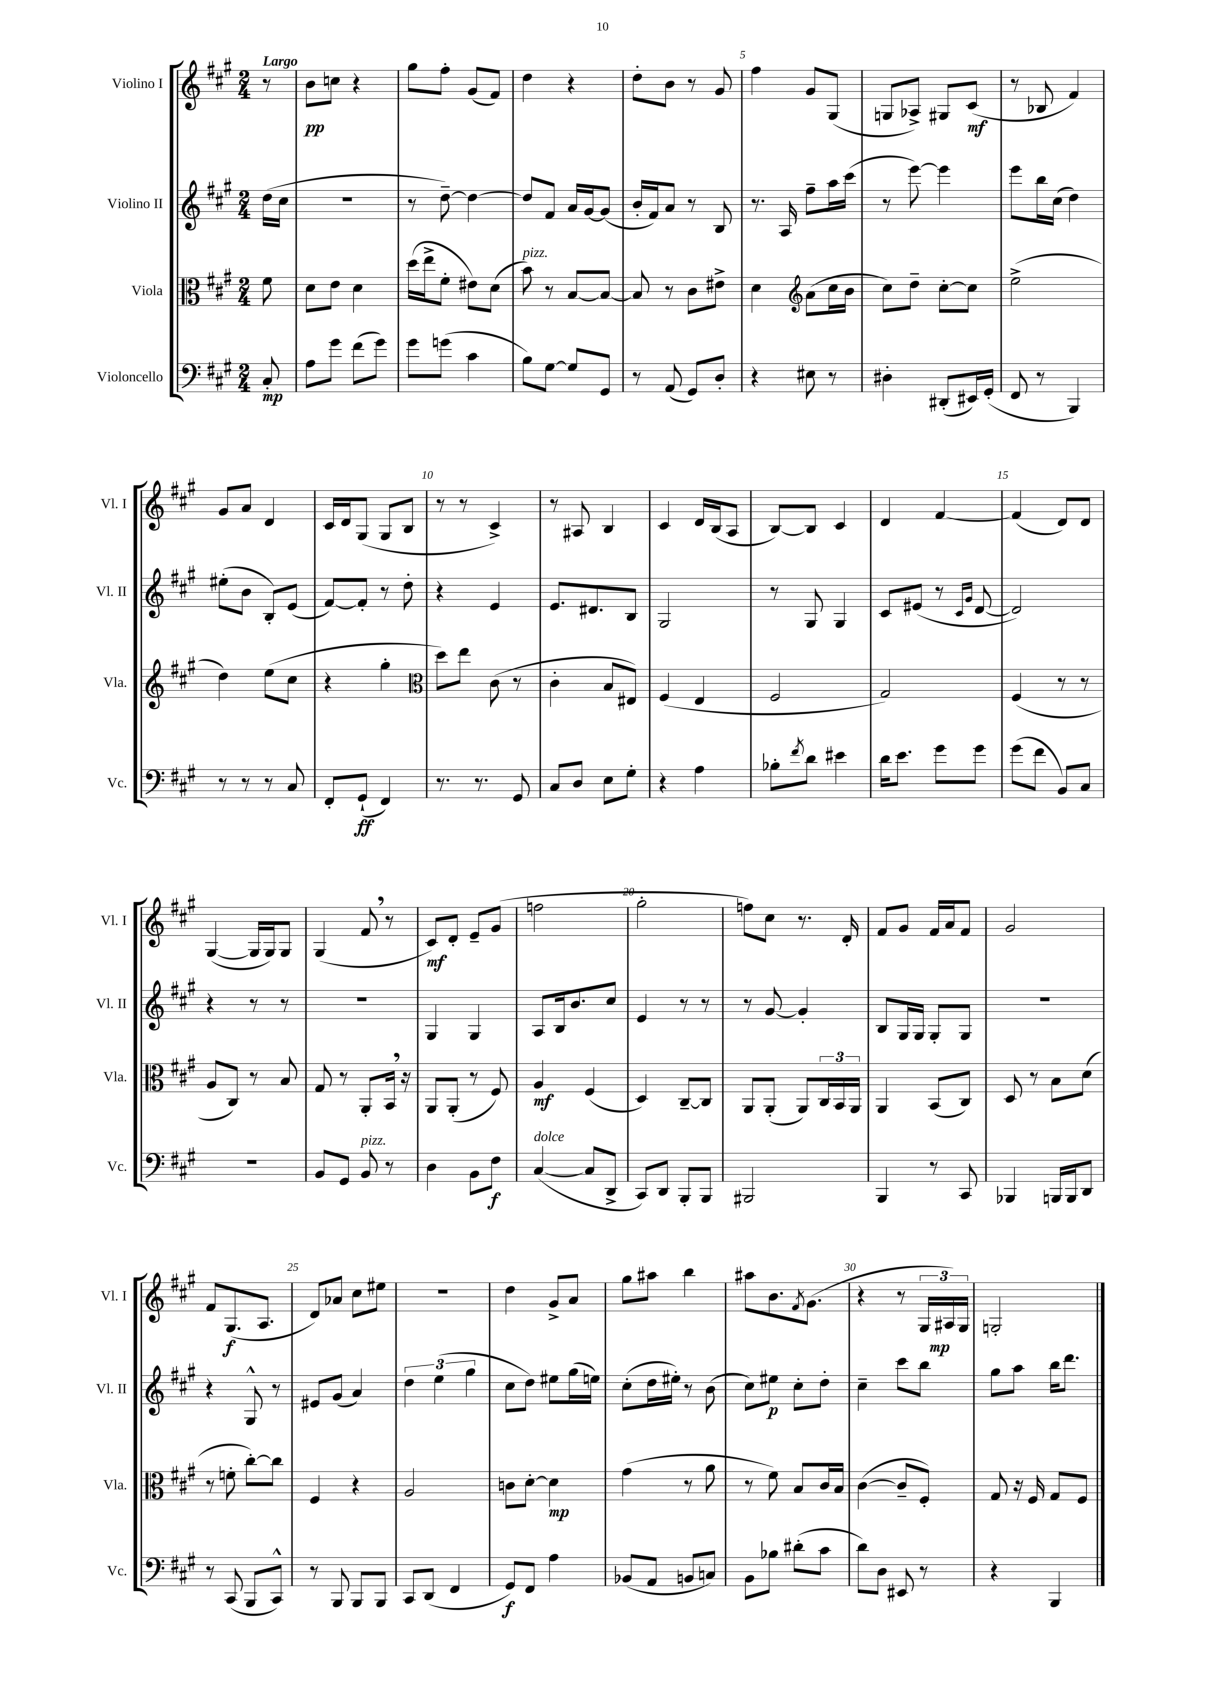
<<
\new StaffGroup <<
\new Staff = "s0" \with { instrumentName = "Violino I" shortInstrumentName = "Vl. I" } {
    \clef treble \key a \major \numericTimeSignature \time 2/4 \partial 8 \tempo "Largo"
    r8 |
    b'8\pp c''8 r4 |
    gis''8 fis''8-. gis'8( fis'8) |
    d''4 r4 |
    d''8-. b'8 r8 gis'8 |
    fis''4 gis'8 gis8( |
    g8 aes8->) gis8 cis'8\mf( |
    r8 bes8 fis'4) |
    gis'8 a'8 d'4 |
    cis'16 d'16 gis8( gis8 b8 |
    r8 r8 cis'4->) |
    r8 ais8 b4 |
    cis'4 d'16 b16( a8 |
    b8~) b8 cis'4 |
    d'4 fis'4~ |
    fis'4( d'8) d'8 |
    gis4~( gis16 gis16) gis8 |
    gis4( fis'8 \breathe r8 |
    cis'8\mf) d'8-. e'8-- gis'8( |
    f''2 |
    gis''2-. |
    f''8) cis''8 r8. d'16-. |
    fis'8 gis'8 fis'16 a'16 fis'8 |
    gis'2 |
    fis'8 gis8.\f( a8. |
    d'8) aes'8 cis''8 eis''8 |
    r2 |
    d''4 gis'8-> a'8 |
    gis''8 ais''8 b''4 |
    ais''8 b'8. \acciaccatura { fis'8 } gis'8.( |
    r4 r8 \tuplet 3/2 { gis16 ais16\mp) gis16 } |
    g2-. \bar "|." |
}
\new Staff = "s1" \with { instrumentName = "Violino II" shortInstrumentName = "Vl. II" } {
    \clef treble \key a \major \numericTimeSignature \time 2/4 \partial 8
    d''16( cis''16 |
    R2 |
    r8 d''8~--) d''4~ |
    d''8 fis'8 a'16 gis'16~ gis'8( |
    b'16-. fis'16) a'8 r8 b8 |
    r8. a16 fis''8-- a''16 cis'''16( |
    r8 e'''8~) e'''4 |
    e'''8 b''16 cis''16( d''4) |
    eis''8-.( b'8 b8-.) e'8( |
    fis'8~) fis'8-. r8 d''8-. |
    r4 e'4 |
    e'8. dis'8. b8 |
    gis2 |
    r8 gis8 gis4 |
    cis'8 eis'8( r8 \grace { cis'16 gis'16 } d'8~ |
    d'2) |
    r4 r8 r8 |
    r2 |
    gis4 gis4 |
    a8 b16 b'8. cis''8 |
    e'4 r8 r8 |
    r8 gis'8~ gis'4-. |
    b8 gis16 gis16 gis8-. gis8 |
    R2 |
    r4 gis8-^ r8 |
    eis'8 gis'8( a'4) |
    \tuplet 3/2 { d''4 e''4( gis''4 } |
    cis''8 d''8) eis''8 gis''16( e''16) |
    cis''8-.( d''16 eis''16-.) r8 b'8( |
    cis''8) eis''8\p cis''8-. d''8-. |
    cis''4-- cis'''8 b''8 |
    gis''8 a''8 b''16 d'''8. \bar "|." |
}
\new Staff = "s2" \with { instrumentName = "Viola" shortInstrumentName = "Vla." } {
    \clef alto \key a \major \numericTimeSignature \time 2/4 \partial 8
    fis'8 |
    d'8 e'8 d'4 |
    d''16( e''16-> fis'8-. eis'8) d'8( |
    b'8^\markup { \italic "pizz." }) r8 b8~ b8~ |
    b8 r8 cis'8 eis'8-> |
    d'4 \clef treble a'8( cis''16 b'16 |
    cis''8) d''8-- cis''8~-. cis''8 |
    e''2->( |
    d''4) e''8( cis''8 |
    r4 gis''4-. |
    \clef alto d''8) e''8 cis'8( r8 |
    cis'4-. b8 eis8) |
    fis4( e4 |
    fis2 |
    gis2) |
    fis4( r8 r8 |
    a8 cis8) r8 b8 |
    gis8 r8 a,8-. b,16 \breathe r16 |
    a,8 a,8-.( r8 fis8) |
    a4\mf fis4( |
    d4) cis8~-- cis8 |
    a,8 a,8-.( a,8) \tuplet 3/2 { cis16 b,16 a,16 } |
    a,4 b,8( cis8) |
    d8 r8 b8 d'8( |
    r8 f'8-. cis''8~-.) cis''8 |
    fis4 r4 |
    a2 |
    c'8 d'8~-. d'4\mp |
    gis'4( r8 a'8 |
    r8 fis'8) b8 cis'16 b16 |
    cis'4~( cis'8-- fis8-.) |
    gis8 r16 fis16 gis8 fis8 \bar "|." |
}
\new Staff = "s3" \with { instrumentName = "Violoncello" shortInstrumentName = "Vc." } {
    \clef bass \key a \major \numericTimeSignature \time 2/4 \partial 8
    cis8-.\mp |
    a8 gis'8 fis'8( gis'8) |
    gis'8 g'8( cis'4 |
    b8) gis8~ gis8 gis,8 |
    r8 a,8( gis,8) d8-. |
    r4 eis8 r8 |
    dis4-. dis,8-.( eis,16) gis,16-.( |
    fis,8 r8 b,,4) |
    r8 r8 r8 cis8 |
    fis,8-. gis,8-!\ff( fis,4) |
    r8. r8. gis,8 |
    cis8 d8 e8 gis8-. |
    r4 a4 |
    bes8-. \acciaccatura { fis'8 } d'8 eis'4 |
    d'16 e'8. gis'8 gis'8 |
    gis'8( fis'8 b,8) cis8 |
    R2 |
    b,8 gis,8 b,8^\markup { \italic "pizz." } r8 |
    d4 b,8 fis8\f |
    cis4~^\markup { \italic "dolce" }( cis8 d,8-> |
    cis,8) d,8 b,,8-. b,,8 |
    bis,,2 |
    b,,4 r8 cis,8 |
    bes,,4 b,,16 b,,16 d,8 |
    r8 cis,8( b,,8 cis,8-^) |
    r8 b,,8 b,,8 b,,8 |
    cis,8 d,8( fis,4 |
    gis,8\f) fis,8 a4 |
    bes,8( a,8 b,8 c8) |
    b,8 bes8 dis'8-.( cis'8 |
    d'8) d8 eis,8 r8 |
    r4 b,,4 \bar "|." |
}
>>
>>
\layout { \context { \Score \override BarNumber.break-visibility = ##(#f #t #t) barNumberVisibility = #(every-nth-bar-number-visible 5) } }
